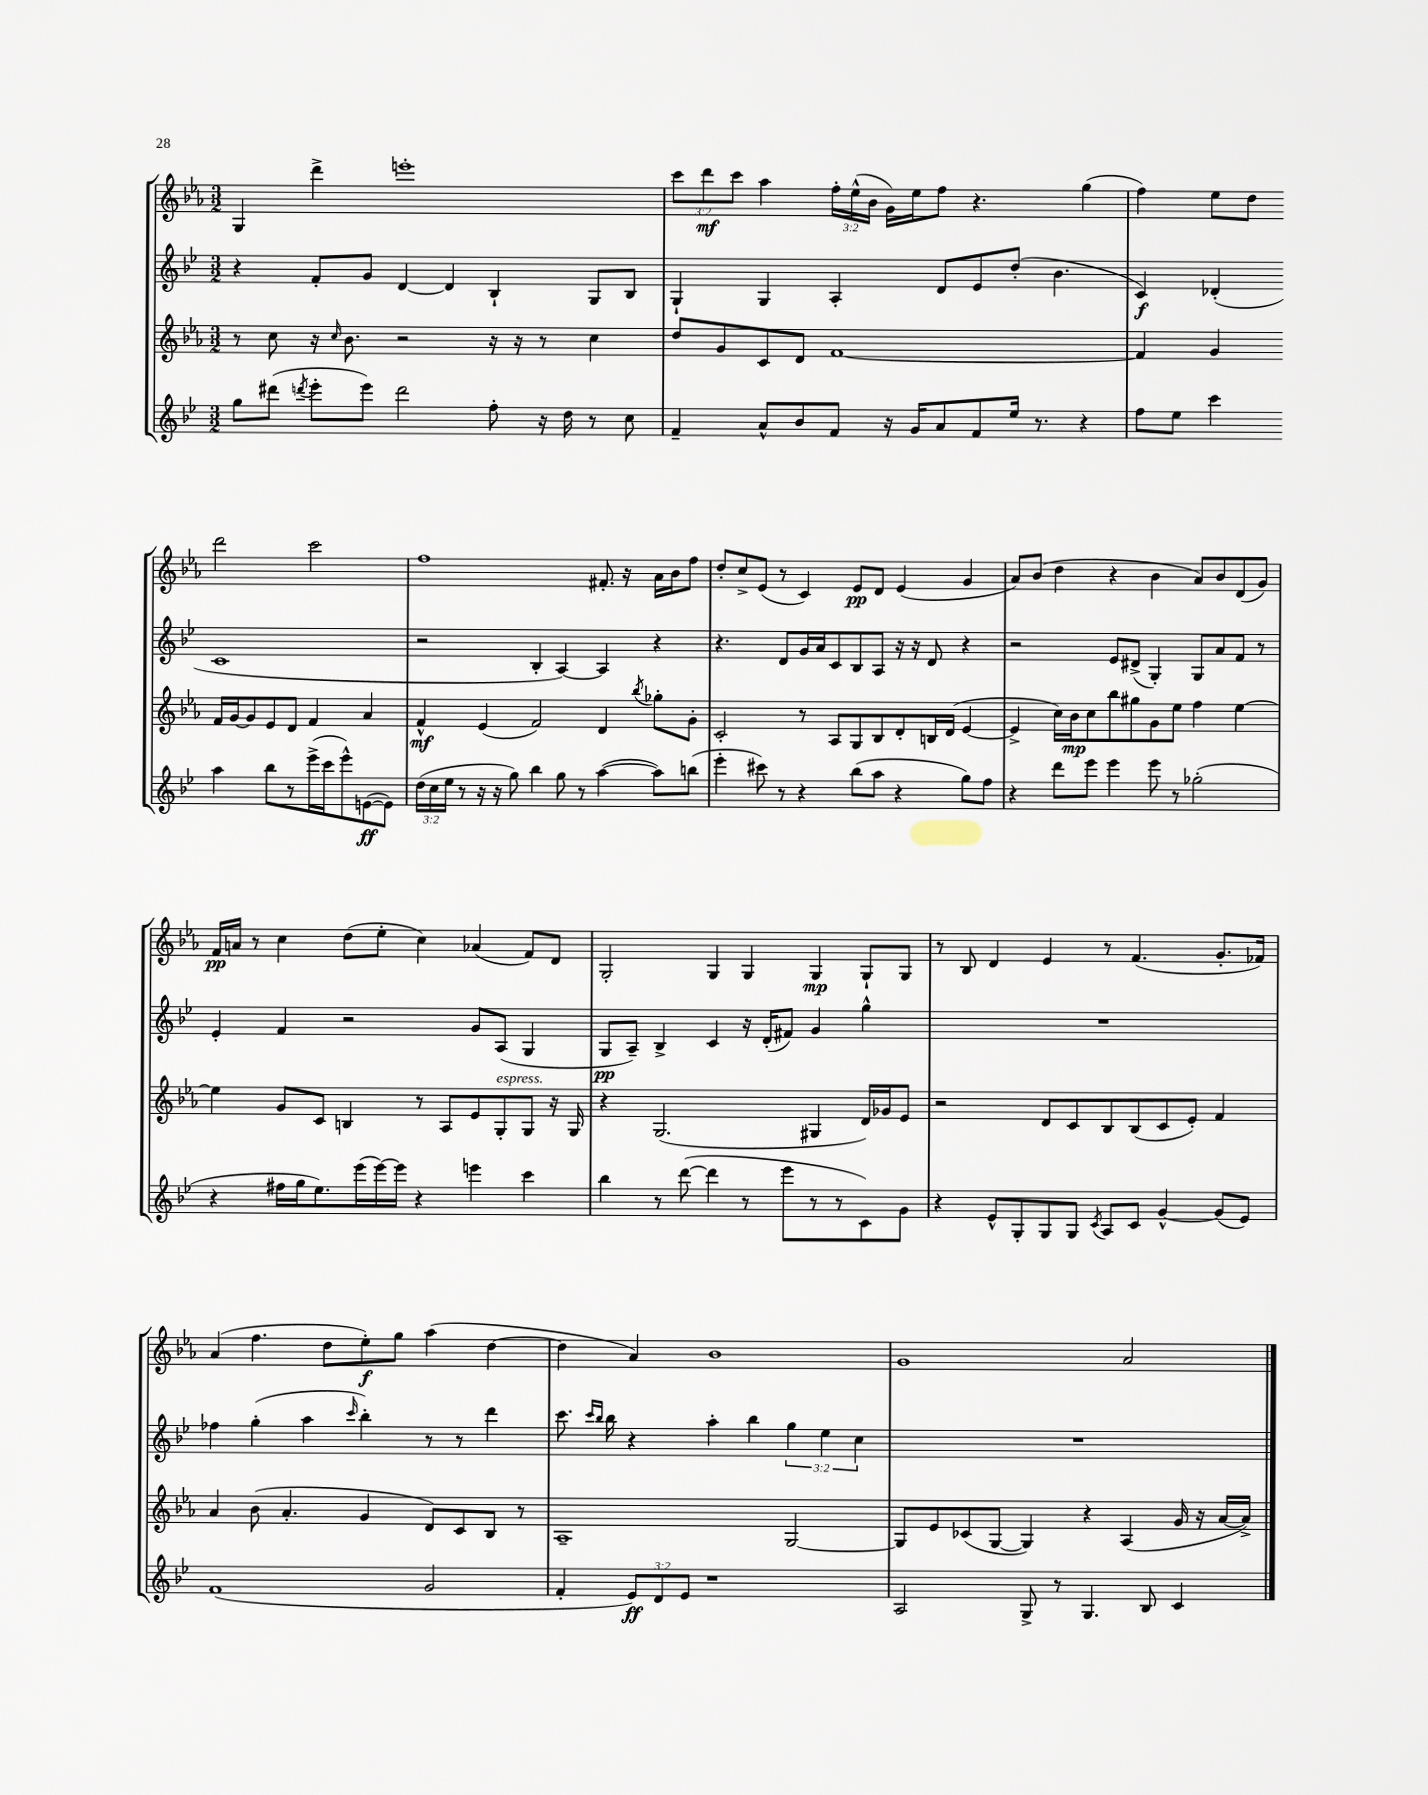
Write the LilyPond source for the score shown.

<<
\new StaffGroup <<
\new Staff = "s0" {
    \clef treble \key ees \major \numericTimeSignature \time 3/2 \override Staff.TupletNumber.text = #tuplet-number::calc-fraction-text
    \autoBeamOff g4 d'''4-> e'''1-. |
    \tuplet 3/2 { c'''8[ d'''8\mf c'''8] } aes''4 \tuplet 3/2 { f''16[-. ees''16-^( bes'16] } g'16[) ees''16 f''8] r4. g''4( |
    f''4) ees''8[ d''8] d'''2 c'''2 |
    f''1 fis'8.-. r16 aes'16[ bes'16 f''8] |
    d''8[-. c''8-> ees'8]( r8 c'4) ees'8[\pp d'8] ees'4( g'4 |
    aes'8[) bes'8]( d''4 r4 bes'4 aes'8[) bes'8 d'8( g'8]) |
    f'16[\pp a'16] r8 c''4 d''8[( ees''8]-. c''4) aes'4( f'8[) d'8] |
    g2-. g4 g4 g4\mp g8[-! g8] |
    r8 bes8 d'4 ees'4 r8 f'4.( g'8.[-. fes'16]) |
    aes'4( f''4. d''8[ ees''8-.\f) g''8] aes''4( d''4~ |
    d''4 aes'4) bes'1 |
    g'1 aes'2 \bar "|." |
}
\new Staff = "s1" {
    \clef treble \key bes \major \numericTimeSignature \time 3/2 \override Staff.TupletNumber.text = #tuplet-number::calc-fraction-text
    \autoBeamOff r4 f'8[-. g'8] d'4~ d'4 bes4-! g8[ bes8] |
    g4-! g4 a4-. d'8[ ees'8 d''8]-.( bes'4. |
    c'4\f) des'4-.( c'1 |
    r2 bes4-. a4~) a4 r4 |
    r4. d'8[ g'16 a'16 c'8 bes8 a8] r16 r16 d'8 r4 |
    r2 ees'8[ dis'8]->( g4-.) g8[ a'8 f'8] r8 |
    ees'4-. f'4 r2 g'8[ a8]( g4 |
    g8[\pp a8]--) bes4-> c'4 r16 d'16[-.( fis'8]) g'4 g''4-^ |
    R1. |
    fes''4 g''4-.( a''4 \grace { c'''16 } bes''4-.) r8 r8 d'''4 |
    c'''8. \grace { c'''16[ bes''16] } bes''16 r4 a''4-. bes''4 \tuplet 3/2 { g''4 ees''4 c''4 } |
    R1. \bar "|." |
}
\new Staff = "s2" {
    \clef treble \key ees \major \numericTimeSignature \time 3/2
    \autoBeamOff r8 c''8 r16 \grace { c''16 } bes'8. r2 r16 r16 r8 c''4 |
    d''8[ g'8 c'8 d'8] f'1~ |
    f'4 g'4 f'16[ g'16~ g'8 ees'8 d'8] f'4 aes'4 |
    f'4-^\mf ees'4( f'2) d'4 \acciaccatura { bes''8 } ges''8[-. g'8]-. |
    c'2-. r8 aes8[ g8 bes8 d'8-. b16 d'16]( ees'4~ |
    ees'4-> c''16[) bes'16\mp c''8 bes''8 gis''8 g'8 ees''8] f''4 ees''4~ |
    ees''4 g'8[ c'8] b4 r8 aes8[ ees'8 g8-.^\markup { \italic "espress." } g8] r16 g16 |
    r4 g2.( gis4 d'16[) ges'16 ees'8] |
    r2 d'8[ c'8 bes8 bes8( c'8 ees'8]-.) f'4 |
    aes'4 bes'8( aes'4.-. g'4 d'8[) c'8 bes8] r8 |
    aes1-- g2~ |
    g8[ ees'8 ces'8( g8]~ g4) r4 aes4( g'16 r16 aes'16[~ aes'16]->) \bar "|." |
}
\new Staff = "s3" {
    \clef treble \key bes \major \numericTimeSignature \time 3/2 \override Staff.TupletNumber.text = #tuplet-number::calc-fraction-text
    \autoBeamOff g''8[ dis'''8]( \acciaccatura { d'''8 } ees'''8[-. ees'''8]) d'''2 f''8-. r16 d''16 r8 c''8 |
    f'4-- a'8[-^ bes'8 f'8] r16 g'16[ a'8 f'8 ees''16] r8. r4 |
    f''8[ ees''8] c'''4 a''4 bes''8[ r8 ees'''16->( c'''16 ees'''8-^) e'8~\ff( e'8]) |
    \tuplet 3/2 { d''16[( c''16 ees''16] } r8 r16 r16 g''8) bes''4 g''8 r8 a''4~( a''8[) b''8]( |
    ees'''4-. cis'''8) r8 r4 bes''8[( a''8] r4 g''8[) f''8] |
    r4 d'''8[ ees'''8] ees'''4 ees'''8 r8 ges''2-.( |
    r4 fis''16[ g''16 ees''8.) ees'''16( ees'''16~) ees'''16] r4 e'''4 c'''4 |
    bes''4 r8 d'''8~( d'''4 r8 ees'''8[ r8 r8 c'8) g'8] |
    r4 ees'8[-^ g8-. g8 g8] \acciaccatura { c'8 } a8[ c'8] g'4~-^ g'8[( ees'8]) |
    f'1( g'2 |
    f'4-. \tuplet 3/2 { ees'8[\ff) d'8 ees'8] } r1 |
    a2 g8-> r8 g4. bes8 c'4 \bar "|." |
}
>>
>>
\layout { \context { \Score \remove "Bar_number_engraver" } }
